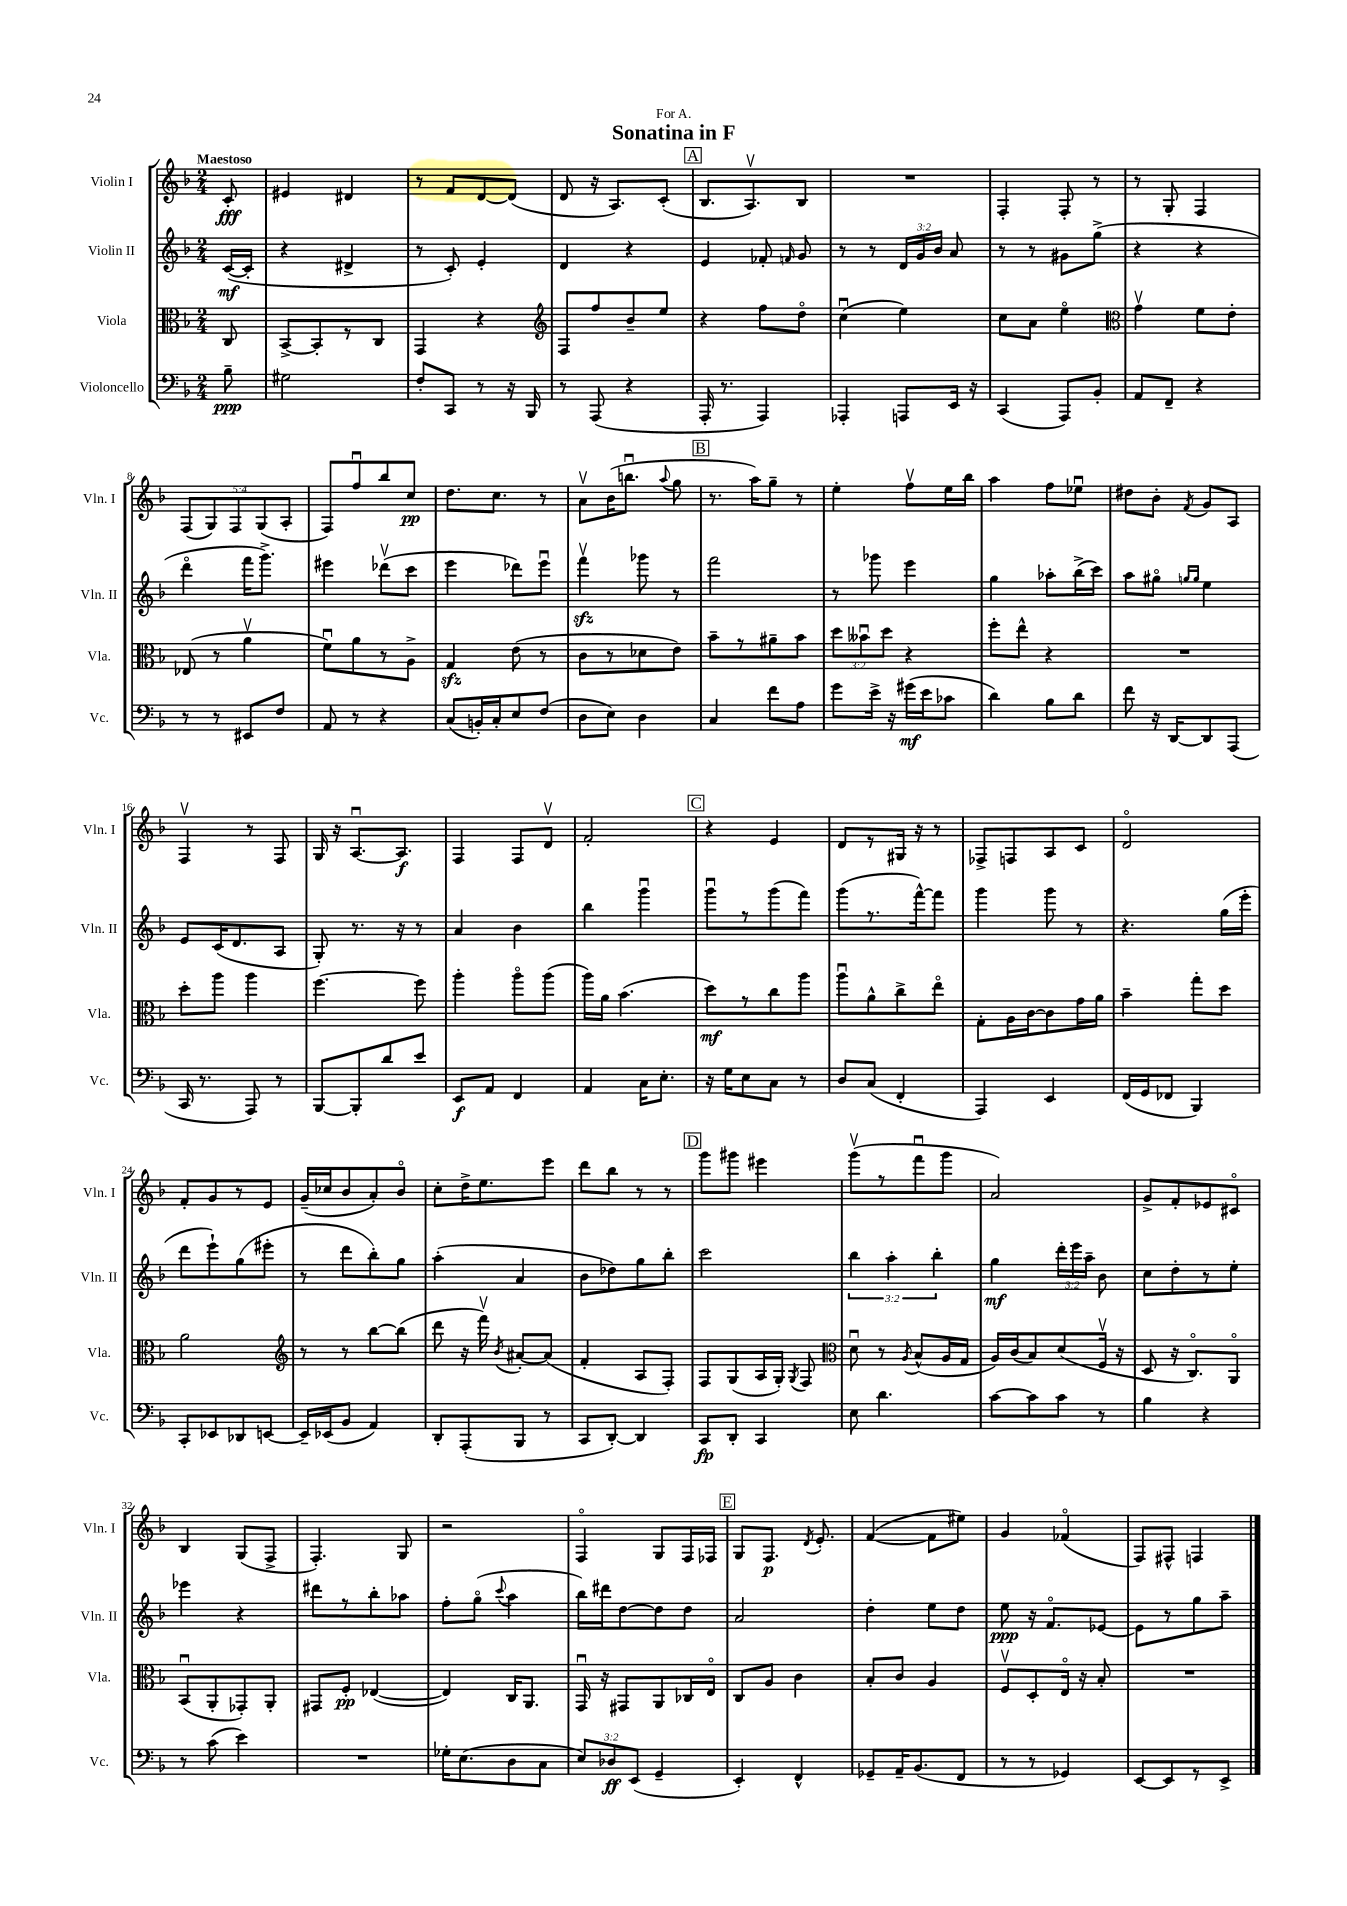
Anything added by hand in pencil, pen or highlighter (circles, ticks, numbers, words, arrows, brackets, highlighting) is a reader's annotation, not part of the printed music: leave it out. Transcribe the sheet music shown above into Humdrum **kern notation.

**kern	**dynam	**kern	**dynam	**kern	**dynam	**kern	**dynam
*part4	*part4	*part3	*part3	*part2	*part2	*part1	*part1
*staff4	*staff4	*staff3	*staff3	*staff2	*staff2	*staff1	*staff1
*I"Violoncello	*	*I"Viola	*	*I"Violin II	*	*I"Violin I	*
*I'Vc.	*	*I'Vla.	*	*I'Vln. II	*	*I'Vln. I	*
*clefF4	*	*clefC3	*	*clefG2	*	*clefG2	*
*k[b-]	*	*k[b-]	*	*k[b-]	*	*k[b-]	*
*M2/4	*	*M2/4	*	*M2/4	*	*M2/4	*
=	=	=	=	=	=	=	=
!	!	!	!	!	!	!LO:TX:a:B:t=Maestoso	!
8B-~\	ppp	8C/	.	([16c/LL	mf	8c'/	fff
.	.	.	.	16c'/JJ]	.	.	.
=1	=1	=1	=1	=1	=1	=1	=1
2G#X\	.	[8BB-^/L	.	4r	.	4e#X/	.
.	.	8BB-'/]	.	.	.	.	.
.	.	8r	.	4d#X^/	.	4d#X/	.
.	.	8C/J	.	.	.	.	.
=2	=2	=2	=2	=2	=2	=2	=2
8F'/L	.	4GG/	.	8r	.	8r	.
8CC/J	.	.	.	8c'/)	.	8f/L	.
8r	.	4r	.	4e'/	.	[8d/	.
16r	.	.	.	.	.	(8d/J]	.
16BBB-/	.	.	.	.	.	.	.
=3	=3	=3	=3	=3	=3	=3	=3
*	*	*clefG2	*	*	*	*	*
8r	.	8F/L	.	4d/	.	8d/	.
(8AAA/	.	8ff/	.	.	.	16r	.
.	.	.	.	.	.	8.A/L)	.
4r	.	8b-~/	.	4r	.	.	.
.	.	8ee/J	.	.	.	(8c'/J	.
!!LO:REH:place=s1:t=A
=4	=4	=4	=4	=4	=4	=4	=4
16AAA'/	.	4r	.	4e/	.	8.B-/L	.
8.r	.	.	.	.	.	.	.
.	.	.	.	.	.	8.Av/)	.
4AAA/)	.	8ff\L	.	8f-X'/	.	.	.
.	.	.	.	16qqfn/	.	.	.
.	.	8dd\J	.	8g/	.	8B-/J	.
=5	=5	=5	=5	=5	=5	=5	=5
4AAA-X'/	.	(4ccu\	.	8r	.	2r	.
.	.	.	.	8r	.	.	.
8AAAn/L	.	4ee\)	.	24d/LL	.	.	.
.	.	.	.	24g/	.	.	.
.	.	.	.	24b-/JJ	.	.	.
16EE/Jk	.	.	.	8a/	.	.	.
16r	.	.	.	.	.	.	.
=6	=6	=6	=6	=6	=6	=6	=6
(4CC/	.	8cc\L	.	8r	.	4F'/	.
.	.	8a\J	.	8r	.	.	.
8AAA/L)	.	4ee\	.	8g#X\L	.	8F'/	.
8BB-'/J	.	.	.	(8gg^\J	.	8r	.
=7	=7	=7	=7	=7	=7	=7	=7
*	*	*clefC3	*	*	*	*	*
8AA/L	.	4gv\	.	4r	.	8r	.
8FF~/J	.	.	.	.	.	8G'/	.
4r	.	8f\L	.	4r	.	4F/	.
.	.	8e'\J	.	.	.	.	.
!!LO:LB:g=z
=8	=8	=8	=8	=8	=8	=8	=8
8r	.	(8E-X/	.	4ddd\	.	(10F/L	.
.	.	.	.	.	.	10G/)	.
8r	.	8r	.	.	.	.	.
.	.	.	.	.	.	10F/	.
8EE#X/L	.	4av\	.	16fff\KL	.	.	.
.	.	.	.	.	.	(10G/	.
.	.	.	.	8.ggg^\J)	.	.	.
8F/J	.	.	.	.	.	.	.
.	.	.	.	.	.	10A'/J	.
=9	=9	=9	=9	=9	=9	=9	=9
8AA/	.	8fu\L)	.	4eee#X\	.	8F/L)	.
8r	.	8a\	.	.	.	8ffu/	.
4r	.	8r	.	(8ddd-Xv\L	.	8bb-/	.
.	.	8A^\J	.	8ccc\J	.	8cc/J	pp
=10	=10	=10	=10	=10	=10	=10	=10
(8C/L	.	4Gzz/	.	4eee\	.	8.dd\L	.
16BBn'/L)	.	.	.	.	.	.	.
16C'/J	.	.	.	.	.	8.cc\J	.
8E/	.	(8e\	.	8ddd-X\L)	.	.	.
(8F/J	.	8r	.	8eeeu\J	.	8r	.
=11	=11	=11	=11	=11	=11	=11	=11
8D\L	.	8c\L	.	4fffzzv\	.	8av\L	.
8E\J)	.	8r	.	.	.	(16b-\K	.
.	.	.	.	.	.	8.bbnu\J	.
4D\	.	8d-X\	.	8ggg-X\	.	.	.
.	.	.	.	.	.	8qqaa/	.
.	.	8e\J)	.	8r	.	8gg\	.
!!LO:REH:place=s1:t=B
=12	=12	=12	=12	=12	=12	=12	=12
4C/	.	8b-~\L	.	2fff\	.	8.r	.
.	.	8r	.	.	.	.	.
.	.	.	.	.	.	16aa\KL)	.
8f\L	.	8a#X~\	.	.	.	8gg~\J	.
8A\J	.	8b-\J	.	.	.	8r	.
=13	=13	=13	=13	=13	=13	=13	=13
8g\L	.	12dd\L	.	8r	.	4ee'\	.
.	.	12b--Xu\	.	.	.	.	.
16e^\Jk	.	.	.	8ggg-X\	.	.	.
.	.	12dd\J	.	.	.	.	.
16r	.	.	.	.	.	.	.
(16g#X\LL	mf	4r	.	4eee\	.	8ffv\L	.
16e\J	.	.	.	.	.	.	.
8c-X\J	.	.	.	.	.	16ee\L	.
.	.	.	.	.	.	16bb-\JJ	.
=14	=14	=14	=14	=14	=14	=14	=14
4d\)	.	8ff'\L	.	4gg\	.	4aa\	.
.	.	8ee^^\J	.	.	.	.	.
8B-\L	.	4r	.	8aa-X'\L	.	8ff\L	.
8d\J	.	.	.	(16bb-^\L	.	8ee-Xu\J	.
.	.	.	.	16ccc\JJ)	.	.	.
=15	=15	=15	=15	=15	=15	=15	=15
8f\	.	2r	.	8aa\L	.	8dd#X\L	.
16r	.	.	.	8gg#X\J	.	8b-'\J	.
[16DD/KL	.	.	.	.	.	.	.
.	.	.	.	16qqggn/LL	.	.	.
.	.	.	.	16qqgg/JJ	.	8qf/	.
8DD/]	.	.	.	4ee\	.	8g/L	.
(8AAA/J	.	.	.	.	.	8A/J	.
!!LO:LB:g=z
=16	=16	=16	=16	=16	=16	=16	=16
16CC/	.	8dd'\L	.	8e/L	.	4Fv/	.
8.r	.	.	.	.	.	.	.
.	.	8aa\J	.	(16c/K	.	.	.
.	.	.	.	8.d/	.	.	.
8AAA/)	.	4aa\	.	.	.	8r	.
8r	.	.	.	8A/J	.	8F/	.
=17	=17	=17	=17	=17	=17	=17	=17
[8BBB-/L	.	[4.ff\	.	8G'/)	.	16G/	.
.	.	.	.	.	.	16r	.
8BBB-'/]	.	.	.	8.r	.	[8.Au/L	.
8d/	.	.	.	.	.	.	.
.	.	.	.	16r	.	8.A/J]	f
8e/J	.	8ff\]	.	8r	.	.	.
=18	=18	=18	=18	=18	=18	=18	=18
8EE/L	f	4aa'\	.	4a/	.	4F/	.
8AA/J	.	.	.	.	.	.	.
4FF/	.	8aa\L	.	4b-\	.	8F/L	.
.	.	(8aa\J	.	.	.	8dv/J	.
=19	=19	=19	=19	=19	=19	=19	=19
4AA/	.	16aa\LL)	.	4bb-\	.	2f'/	.
.	.	16a\JJ	.	.	.	.	.
.	.	(4.b-\	.	.	.	.	.
16C\KL	.	.	.	4gggu\	.	.	.
8.E'\J	.	.	.	.	.	.	.
!!LO:REH:place=s1:t=C
=20	=20	=20	=20	=20	=20	=20	=20
16r	.	8dd\L)	mf	8gggu\L	.	4r	.
16G\KL	.	.	.	.	.	.	.
8E\	.	8r	.	8r	.	.	.
8C\J	.	8cc\	.	(8ggg\	.	4e/	.
8r	.	8aa\J	.	8fff\J)	.	.	.
=21	=21	=21	=21	=21	=21	=21	=21
8D/L	.	8aau\L	.	(8ggg\L	.	8d/L	.
(8C/J	.	8a^^\	.	8.r	.	8r	.
4FF'/	.	8cc^\	.	.	.	16G#X/Jk	.
.	.	.	.	[16fff^^\k)	.	16r	.
.	.	8ee\J	.	8fff\J]	.	8r	.
=22	=22	=22	=22	=22	=22	=22	=22
4AAA/)	.	8G'\L	.	4ggg\	.	8F-X^/L	.
.	.	16A\L	.	.	.	8Fn/	.
.	.	[16c\J	.	.	.	.	.
4EE/	.	8c\]	.	8ggg\	.	8A/	.
.	.	16g\L	.	8r	.	8c/J	.
.	.	16a\JJ	.	.	.	.	.
=23	=23	=23	=23	=23	=23	=23	=23
(16FF/LL	.	4b-~\	.	4.r	.	2d/	.
16GG/J	.	.	.	.	.	.	.
8FF-X/J	.	.	.	.	.	.	.
4BBB-/)	.	8gg'\L	.	.	.	.	.
.	.	8dd\J	.	(16gg\LL	.	.	.
.	.	.	.	16eee'\JJ	.	.	.
!!LO:LB:g=z
=24	=24	=24	=24	=24	=24	=24	=24
8CC'/L	.	2a\	.	8ddd\L	.	8f'/L	.
8EE-X/	.	.	.	8eee`\)	.	8g/	.
8DD-X/	.	.	.	(8gg\	.	8r	.
[8EEn/J	.	.	.	8eee#X'\J	.	8e/J	.
=25	=25	=25	=25	=25	=25	=25	=25
*	*	*clefG2	*	*	*	*	*
16EE~/LL]	.	8r	.	8r	.	(16g~/LL	.
(16EE-X/J	.	.	.	.	.	16cc-X/J	.
8BB-/J	.	8r	.	8ddd\L	.	8b-/	.
4AA/)	.	[8bb-\L	.	8bb-'\)	.	8a'/)	.
.	.	(8bb-\J]	.	8gg\J	.	8b-/J	.
=26	=26	=26	=26	=26	=26	=26	=26
8DD'/L	.	8ddd\	.	(4aa'\	.	8cc'\L	.
(8AAA'/	.	16r	.	.	.	16dd^\K	.
.	.	16fffv\)	.	.	.	8.ee\	.
.	.	8qb-/	.	.	.	.	.
8BBB-/J	.	[8a#X'/L	.	4a/	.	.	.
8r	.	(8a#/J]	.	.	.	8eee\J	.
=27	=27	=27	=27	=27	=27	=27	=27
8CC/L	.	4f'/	.	8b-\L	.	8ddd\L	.
[8DD'/J)	.	.	.	8dd-X\)	.	8bb-\J	.
4DD/]	.	8A/L	.	8gg\	.	8r	.
.	.	8F'/J)	.	8bb-'\J	.	8r	.
!!LO:REH:place=s1:t=D
=28	=28	=28	=28	=28	=28	=28	=28
8CC/L	fp	8F/L	.	2ccc\	.	8ggg\L	.
8DD'/J	.	(8G/	.	.	.	8ggg#X\J	.
4CC/	.	16A/L	.	.	.	4eee#X\	.
.	.	16G'/JJ)	.	.	.	.	.
.	.	8qG/	.	.	.	.	.
.	.	8F/	.	.	.	.	.
=29	=29	=29	=29	=29	=29	=29	=29
*	*	*clefC3	*	*	*	*	*
8E\	.	8du\	.	6bb-\	.	(8gggv\L	.
4.d\	.	8r	.	.	.	8r	.
.	.	.	.	6aa'\	.	.	.
.	.	8qA/	.	.	.	.	.
.	.	(8B-^^/L	.	.	.	8fffu\	.
.	.	.	.	6bb-'\	.	.	.
.	.	16A/L	.	.	.	8ggg\J	.
.	.	16G/JJ	.	.	.	.	.
=30	=30	=30	=30	=30	=30	=30	=30
[8c\L	.	16A/LL)	.	4gg\	mf	2a/)	.
.	.	(16c/J	.	.	.	.	.
8c\]	.	8B-/)	.	.	.	.	.
8c\J	.	(8d/	.	24ddd'\LL	.	.	.
.	.	.	.	24eee\	.	.	.
.	.	.	.	24aa~\JJ	.	.	.
8r	.	16Fv/Jk	.	8b-\	.	.	.
.	.	16r	.	.	.	.	.
=31	=31	=31	=31	=31	=31	=31	=31
4B-\	.	8D/	.	8cc\L	.	8g^/L	.
.	.	16r	.	8dd'\	.	8f'/	.
.	.	8.C/L)	.	.	.	.	.
4r	.	.	.	8r	.	8e-X/	.
.	.	8AA/J	.	8ee'\J	.	8c#X/J	.
!!LO:LB:g=z
=32	=32	=32	=32	=32	=32	=32	=32
8r	.	(8BB-u/L	.	4eee-X\	.	4B-/	.
(8c\	.	8AA'/	.	.	.	.	.
4e\)	.	8GG-X'/)	.	4r	.	(8G/L	.
.	.	8AA'/J	.	.	.	8F^/J	.
=33	=33	=33	=33	=33	=33	=33	=33
2r	.	8GG#X/L	.	8ddd#X\L	.	4.F'/)	.
.	.	8F'/J	pp	8r	.	.	.
.	.	([4E-X/	.	8bb-'\	.	.	.
.	.	.	.	8aa-X\J	.	8G/	.
=34	=34	=34	=34	=34	=34	=34	=34
16G-X'\KL	.	4E-/])	.	8ff'\L	.	2r	.
(8.E\	.	.	.	.	.	.	.
.	.	.	.	(8gg\J	.	.	.
.	.	.	.	8qqccc/	.	.	.
8D\	.	16C/KL	.	4aa\	.	.	.
.	.	8.AA/J	.	.	.	.	.
8C\J	.	.	.	.	.	.	.
=35	=35	=35	=35	=35	=35	=35	=35
12E/L)	.	16GGu/	.	16bb-\LL)	.	4F/	.
.	.	16r	.	16ddd#X\J	.	.	.
12D-X/	ff	.	.	.	.	.	.
.	.	8GG#X/L	.	[8dd\	.	.	.
(12EE/J	.	.	.	.	.	.	.
4GG~/	.	8AA/	.	8dd\]	.	8G/L	.
.	.	16C-X/L	.	8dd\J	.	16F/L	.
.	.	16E/JJ	.	.	.	16F-X/JJ	.
!!LO:REH:place=s1:t=E
=36	=36	=36	=36	=36	=36	=36	=36
4EE'/)	.	8C/L	.	2a/	.	8G/L	.
.	.	8A/J	.	.	.	8.F/J	p
4FF^^/	.	4c\	.	.	.	.	.
.	.	.	.	.	.	8qd/	.
.	.	.	.	.	.	8.e'/	.
=37	=37	=37	=37	=37	=37	=37	=37
8GG-X~/L	.	8B-'/L	.	4dd'\	.	([4f/	.
16AA~/K	.	8c/J	.	.	.	.	.
(8.BB-/	.	.	.	.	.	.	.
.	.	4A/	.	8ee\L	.	8f\L]	.
8FF/J	.	.	.	8dd\J	.	8ee#X\J)	.
=38	=38	=38	=38	=38	=38	=38	=38
8r	.	8Fv/L	.	8ee\	ppp	4g/	.
8r	.	8D'/	.	16r	.	.	.
.	.	.	.	8.f/L	.	.	.
4GG-X/)	.	16E/Jk	.	.	.	(4f-X/	.
.	.	16r	.	.	.	.	.
.	.	8B-'/	.	[8e-X/J	.	.	.
=39	=39	=39	=39	=39	=39	=39	=39
[8EE/L	.	2r	.	8e-\L]	.	8F/L)	.
8EE/]	.	.	.	8r	.	8F#X^^/J	.
8r	.	.	.	8gg\	.	4Fn/	.
8EE^/J	.	.	.	8aa~\J	.	.	.
==	==	==	==	==	==	==	==
*-	*-	*-	*-	*-	*-	*-	*-
